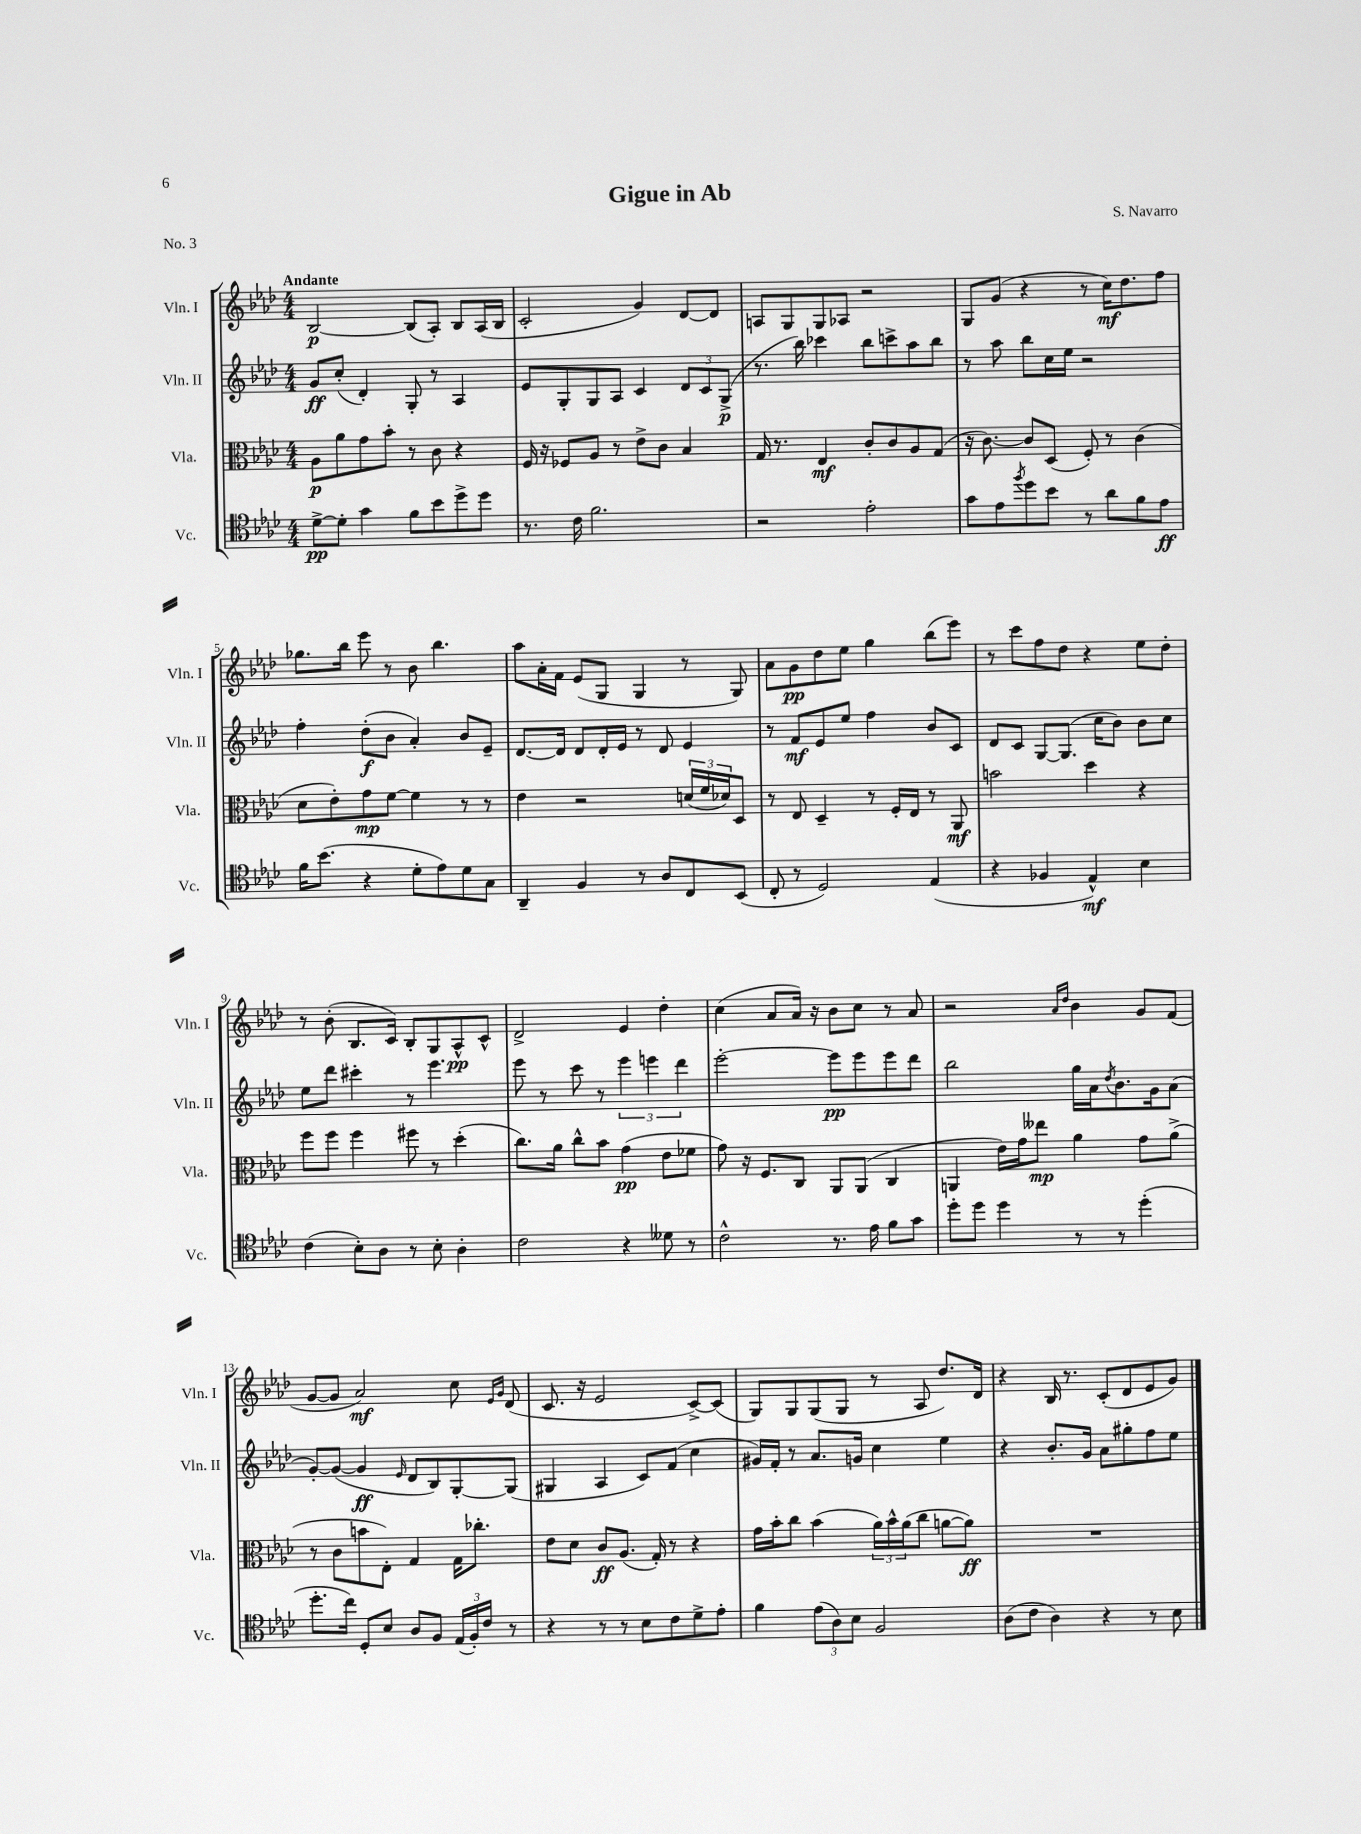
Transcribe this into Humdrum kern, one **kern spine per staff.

**kern	**kern	**kern	**kern
*staff4	*staff3	*staff2	*staff1
*clefC4	*clefC3	*clefG2	*clefG2
*k[b-e-a-d-]	*k[b-e-a-d-]	*k[b-e-a-d-]	*k[b-e-a-d-]
*M4/4	*M4/4	*M4/4	*M4/4
[8d-^	8A-	8g	[2B-
8d-']	8a-	(8cc'	.
4g	8g	4d-')	.
.	8b-'	.	.
8f	8r	8G'	(8B-]
8b-	8c	8r	8A-')
8dd-^	4r	4A-	8B-
8dd-	.	.	(16A-
.	.	.	16B-
=	=	=	=
8.r	16F	8e-	2c'
.	16r	.	.
.	8F-	8G'	.
16c	.	.	.
2.f	8A-	8G	.
.	8r	8A-	.
.	8e-^	4c	4g)
.	8c	.	.
.	4B-	12d-	[8d-
.	.	12c	.
.	.	.	8d-]
.	.	(12G^	.
=	=	=	=
2r	16G	8.r	8A
.	8.r	.	.
.	.	.	8G
.	.	16bb-)	.
.	4E-	4ccc-	8G
.	.	.	8A-
2e-'	8c'	8bb-	2r
.	8c	8ccc^	.
.	8A-	8aa-	.
.	(8G	8bb-	.
=	=	=	=
8g	16r	8r	8G
.	[8.c)	.	.
8e-	.	8aa-	(8g
8qff	.	.	.
8dd-	8c]	8bb-	4r
8b-	(8D-	16cc	.
.	.	16ee-	.
8r	8F')	2r	8r
8a-	8r	.	16cc)
.	.	.	8.dd-
8f	(4c	.	.
8e-	.	.	8ff
=	=	=	=
16f	8d-	4ff'	8.gg-
(8.b-	.	.	.
.	8e-')	.	.
.	.	.	16bb-
4r	8g	(8dd-'	8eee-
.	[8f	8b-	8r
8d-'	4f]	4a-')	8b-
8e-)	.	.	4.bb-
8d-	8r	8b-	.
8G	8r	8e-~	.
=	=	=	=
4AA-~	4e-	[8.d-	8aa-
.	.	.	16a-'
.	.	16d-]	16f
4F	2r	8d-	(8e-
.	.	16d-'	8G
.	.	16e-	.
8r	.	8r	4G
8A-	.	8d-	.
8C	(24d	4e-	8r
.	24f	.	.
.	24d-)	.	.
(8BB-	8D-	.	8G)
=	=	=	=
8C'	8r	8r	8a-
8r	8E-	8f	8g
2D-)	4D-~	8e-	8dd-
.	.	8ee-	8ee-
.	8r	4ff	4gg
.	16F'	.	.
.	16E-	.	.
(4E-	8r	8b-	(8bb-
.	8AA-	8c	8eee-)
=	=	=	=
4r	2b	8d-	8r
.	.	8c	8ccc
4F-	.	[8G	8ff
.	.	(8.G]	8dd-
4E-^^)	4dd-	.	4r
.	.	16cc	.
.	.	8b-)	.
4B-	4r	8b-	8ee-
.	.	8cc	8dd-'
=	=	=	=
(4c	8ff	8ee-	8r
.	8ff	8ddd-	(8b-'
8B-')	4ff	4ccc#'	8.B-
8A-	.	.	.
.	.	.	16c)
8r	8ff#	8r	8B-'
8B-'	8r	4.eee-	8G
4A-'	(4dd-'	.	8A-^^
.	.	.	8c^^
=	=	=	=
2c	8.cc)	8eee-	2d-^
.	.	8r	.
.	16a-	.	.
.	8cc^^	8ccc	.
.	8b-	8r	.
4r	(4g	6eee-	4e-
.	.	6eee	.
8d--	8e-	.	4dd-'
.	.	6ddd-	.
8r	8f-	.	.
=	=	=	=
2c^^	8g)	[2eee-'	(4cc
.	16r	.	.
.	8.F	.	.
.	.	.	8a-
.	8C	.	16a-)
.	.	.	16r
8.r	8AA-	8eee-]	8b-
.	(8AA-	8eee-	8cc
16e-	.	.	.
8f	4C	8eee-	8r
8g	.	8ddd-	8a-
=	=	=	=
8dd-'	4AA	2bb-	2r
8dd-	.	.	.
4dd-	16e-)	.	.
.	16g	.	.
.	8ee--	.	.
.	.	.	16qqa-
.	.	.	16qqdd-
8r	4a-	16gg	4b-
.	.	16a-	.
.	.	8qdd-	.
8r	.	8.b-	.
(4dd-'	8g	.	8g
.	.	16g	.
.	(8a-^	(8a-	(8f
=	=	=	=
8.dd-'	8r	[8g')	[8g
.	8c	(8g_	8g]
16cc)	.	.	.
8D-'	8b	4g]	2a-)
8B-	8E-')	.	.
.	.	16qqe-	.
8A-	4G	8d-	.
8F	.	8B-)	.
(24E-	16G	[8G'	8cc
24F')	.	.	.
.	8.cc-'	.	.
24c	.	.	.
.	.	.	16qqe-
.	.	.	16qqg
8r	.	(8G]	(8d-
=	=	=	=
4r	8e-	4G#	8.c
.	8d-	.	.
.	.	.	16r
8r	8c	4A-	2e-
8r	(8.A-	.	.
8B-	.	8c)	.
.	16G')	.	.
8c	8r	(8f	.
8d-^	4r	4cc	[8c^)
8e-'	.	.	(8c]
=	=	=	=
4f	16g	16g#)	8G)
.	16b-'	16f'	.
.	8cc	8r	8G
(12e-	(4b-	8.a-	(8G
12A-)	.	.	.
.	.	.	8G
12B-	.	.	.
.	.	16g	.
2F	24a-)	4cc	8r
.	24b-^^	.	.
.	(24a-	.	.
.	8cc	.	8A-
.	[8a	4ee-	8.dd-)
.	8a])	.	.
.	.	.	16d-
=	=	=	=
(8A-	1r	4r	4r
8c	.	.	.
4A-)	.	8.b-'	16B-
.	.	.	8.r
.	.	16g	.
4r	.	8a-	(8c'
.	.	8gg#'	8d-
8r	.	8ff	8e-
8B-	.	8ee-	8g)
==	==	==	==
*-	*-	*-	*-
